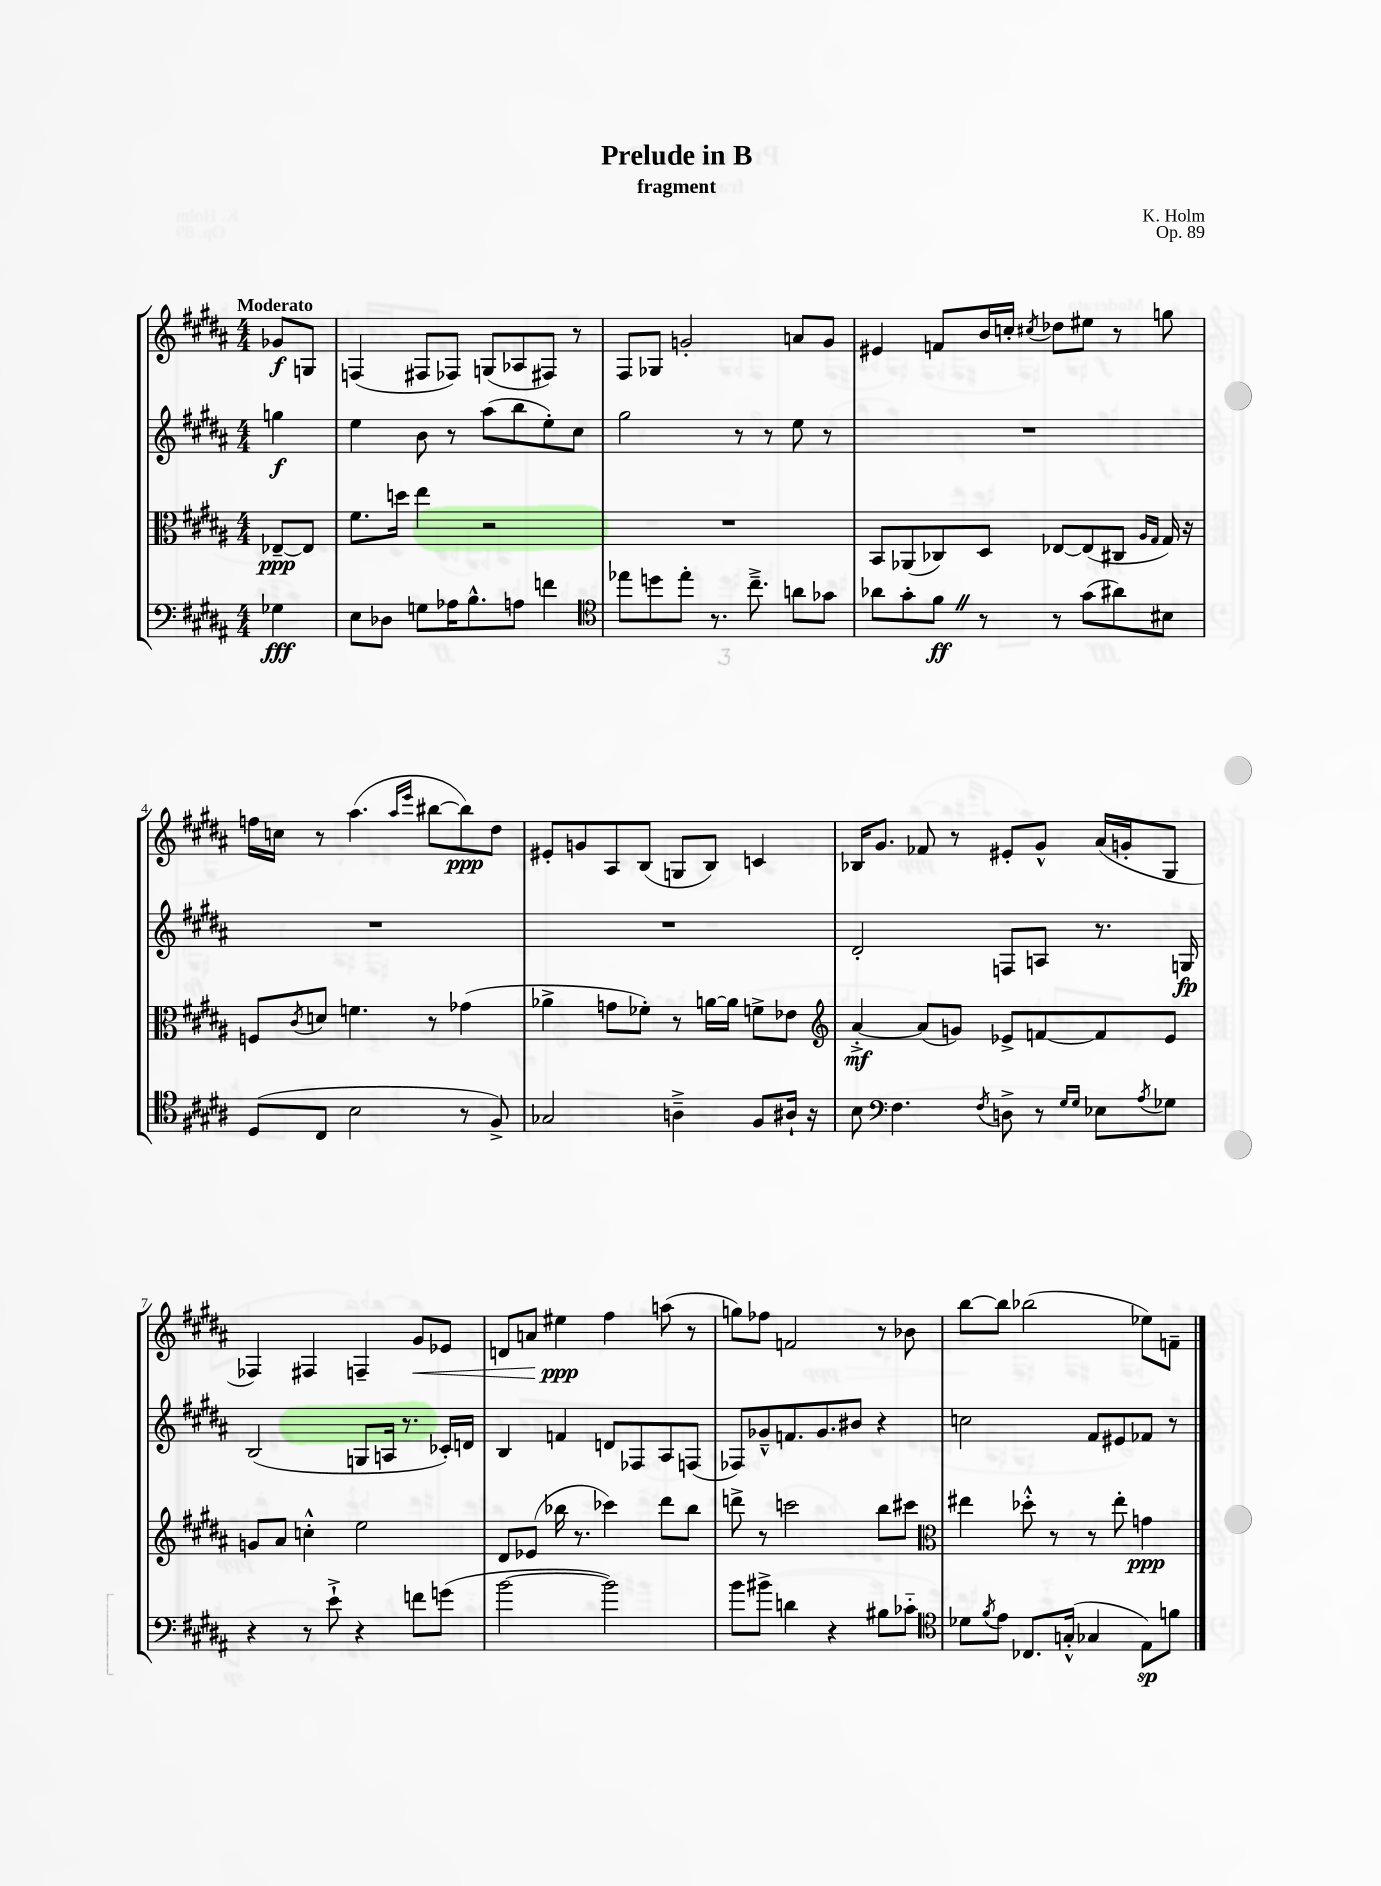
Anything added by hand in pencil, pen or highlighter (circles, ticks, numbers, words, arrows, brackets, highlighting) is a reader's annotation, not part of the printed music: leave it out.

**kern	**kern	**kern	**kern
*staff4	*staff3	*staff2	*staff1
*clefF4	*clefC3	*clefG2	*clefG2
*k[f#c#g#d#a#]	*k[f#c#g#d#a#]	*k[f#c#g#d#a#]	*k[f#c#g#d#a#]
*M4/4	*M4/4	*M4/4	*M4/4
4G-	[8E-~	4gg	8g-
.	8E-]	.	8G
=	=	=	=
8E	8.f#	4ee	(4F
8D-	.	.	.
.	16dd	.	.
8G	4ee	8b	8F#
16A-	.	8r	8F-)
8.B^^	.	.	.
.	2r	(8aa#	(8G
8A	.	8bb	8A-
4f	.	8ee')	8F#)
.	.	8cc#	8r
=	=	=	=
*clefC4	*	*	*
8ee-	1r	2gg#	8F#
8dd	.	.	8G-
8ee-'	.	.	2g'
8.r	.	.	.
.	.	8r	.
8.cc#~^	.	.	.
.	.	8r	.
8a	.	8ee	8a
8g-	.	8r	8g
=	=	=	=
8a-	8BB	1r	4e#
8g#'	(8AA-	.	.
8f#	8C-)	.	8f
8r	8D#	.	16b
.	.	.	16cc'
.	.	.	8qcc#
8r	[8E-	.	8dd-
(8g#	(8E-]	.	8ee#
8a#)	8C#	.	8r
.	16qqA#	.	.
.	16qqG#	.	.
8B#	16G#)	.	8gg
.	16r	.	.
=	=	=	=
(8D#	8F	1r	16ff
.	.	.	16cc
.	8qc#	.	.
8C#	8d	.	8r
2B	4.f	.	(4.aa#
.	.	.	16qqaa#
.	.	.	16qqeee
.	8r	.	[8bb#
8r	(4g-	.	8bb#])
8F#^)	.	.	8dd#
=	=	=	=
2G-	4a-^	1r	8e#'
.	.	.	8g
.	8g	.	8A#
.	8f-')	.	(8B
4A~^	8r	.	8G
.	[16a	.	8B)
.	16a]	.	.
8F#	8f^	.	4c
16A#`	8e-	.	.
16r	.	.	.
=	=	=	=
*	*clefG2	*	*
8B	[4a#'^	2d#'	16B-
.	.	.	8.g#
*clefF4	*	*	*
4.F#	.	.	.
.	(8a#]	.	8f-
.	8g)	.	8r
8qF#	.	.	.
8D^	8e-^	8F	8e#'
8r	[8f	8A	8g#^^
16qqG#	.	.	.
16qqG#	.	.	.
8E-	8f]	8.r	(16a#
.	.	.	16g'
8qA#	.	.	.
8G-	8e-	.	8G#
.	.	16G	.
=	=	=	=
4r	8g	(2B	4F-)
.	8a#	.	.
8r	4cc'^^	.	4F#
8e`^	.	.	.
4r	2ee	8G	4F~
.	.	16A	.
.	.	8.r	.
8f	.	.	8g#
(8g	.	16c-')	8e-
.	.	16d	.
=	=	=	=
[2b	8d#	4B	8d
.	(8e-	.	8a
.	16bb-	4f	4ee#
.	8.r	.	.
2b])	4ccc-)	8d	4ff#
.	.	8F-	.
.	8ddd#	8A#	(8aa
.	8bb-	(8F	8r
=	=	=	=
8b	8ddd^	8F-)	8gg)
8b#^	8r	8g-~^^	8ff-
4d	2ccc	8.f	2f
.	.	8.g-	.
4r	.	.	.
.	.	8b#	.
8B#	8bb	4r	8r
8c-'~	8ccc#	.	8b-
=	=	=	=
*clefC4	*clefC3	*	*
8d-	4ee#	2cc	[8bb
8qf#	.	.	.
8e	.	.	8bb]
8.C-	8dd-'^^	.	(2bb-
.	8r	.	.
(16G'^^	.	.	.
4G-	8r	8f#	.
.	8ee#'	8e#	.
8E)	4g	8f-	8ee-)
8f	.	8r	8f~
==	==	==	==
*-	*-	*-	*-
